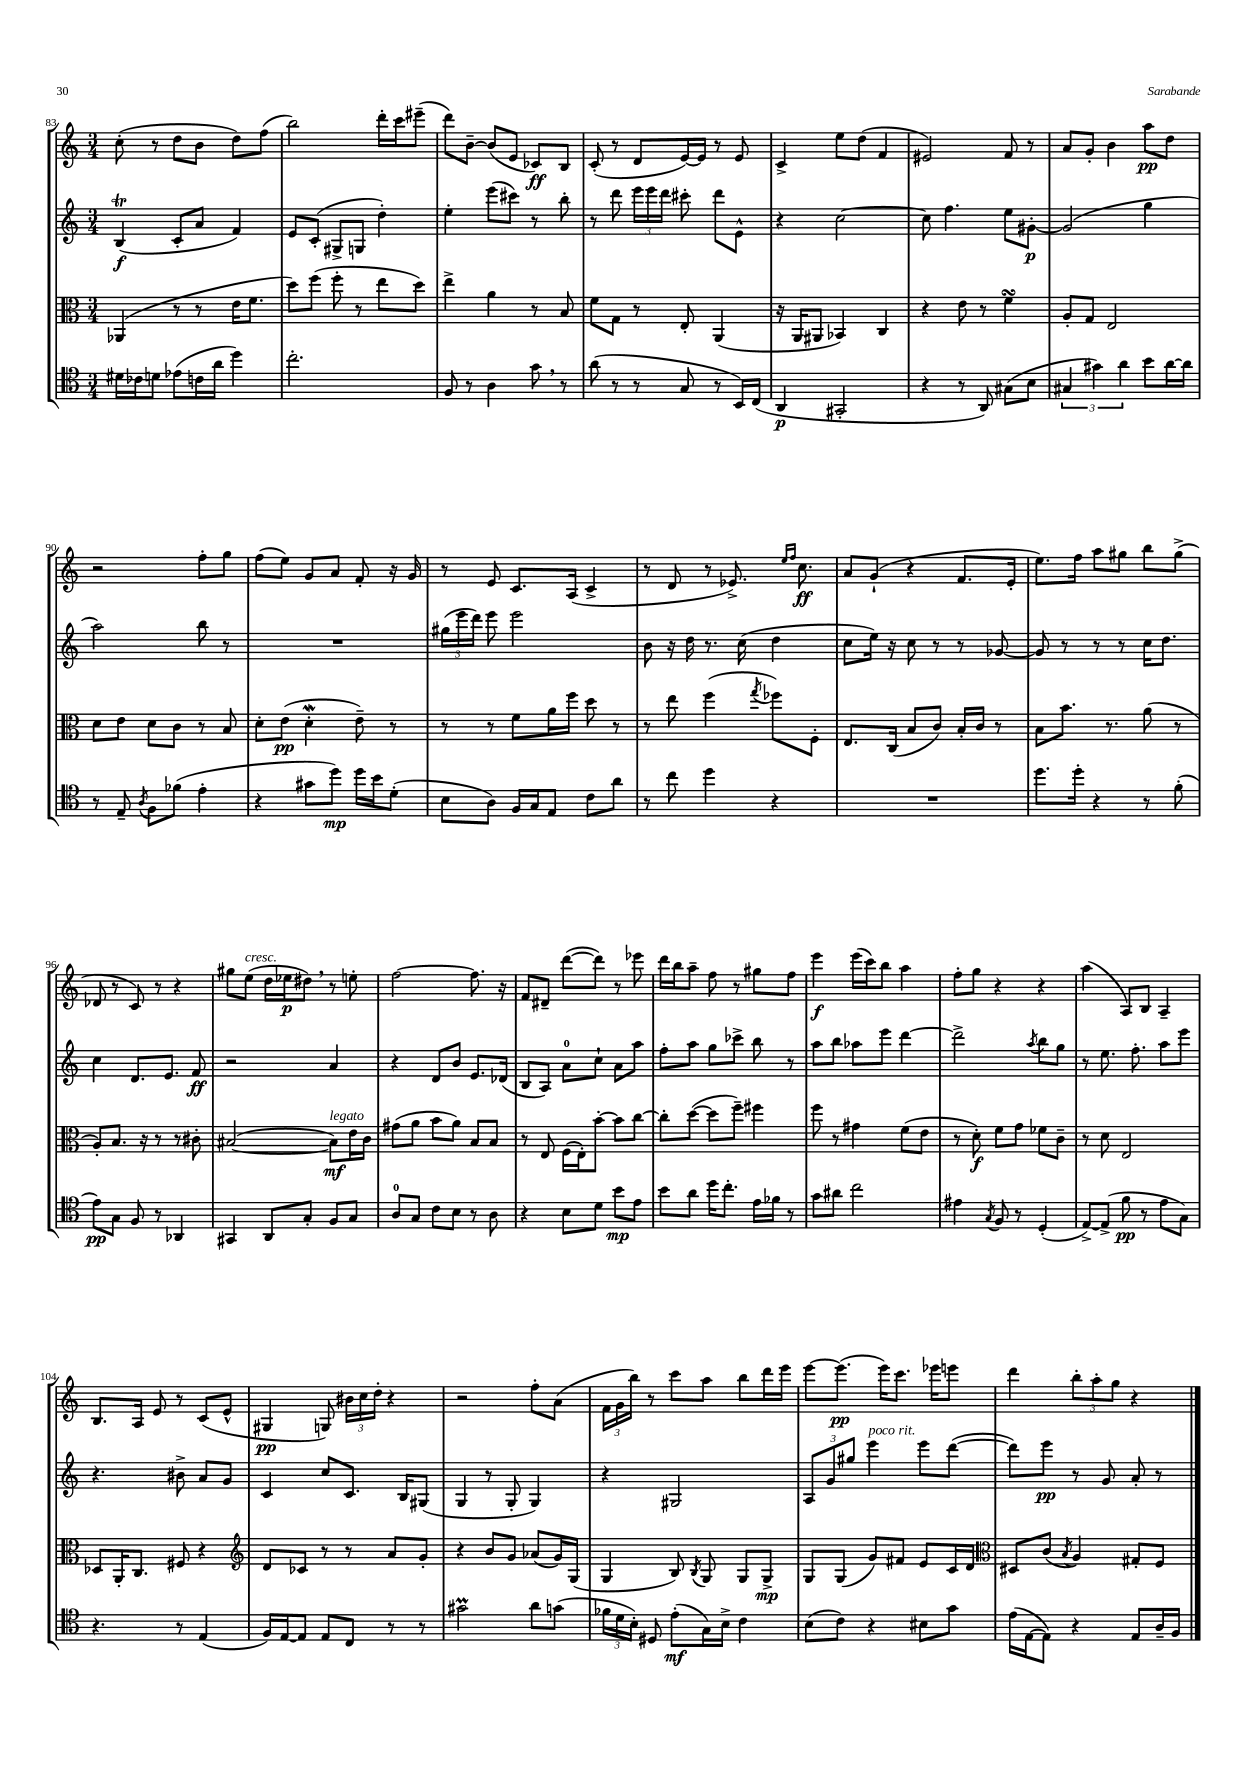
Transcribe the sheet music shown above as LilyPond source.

<<
\new StaffGroup <<
\new Staff = "s0" {
    \clef treble \key c \major \numericTimeSignature \time 3/4
    \autoBeamOff c''8-.( r8 d''8[ b'8] d''8[) f''8]( |
    b''2) d'''16[-. c'''16 eis'''8]--( |
    d'''8[) b'8]~-- b'8[( e'8] ces'8[\ff) b8] |
    c'8-.( r8 d'8[ e'16~) e'16] r8 e'8 |
    c'4-> e''8[ d''8]( f'4 |
    eis'2) f'8 r8 |
    a'8[ g'8]-. b'4 a''8[\pp d''8] |
    r2 f''8[-. g''8] |
    f''8[( e''8]) g'8[ a'8] f'8-. r16 g'16 |
    r8 e'8 c'8.[ a16]( c'4-> |
    r8 d'8 r8 ees'8.->) \grace { e''16[ f''16] } c''8.\ff |
    a'8[ g'8]-!( r4 f'8.[ e'16]-. |
    e''8.[) f''16] a''8[ gis''8] b''8[ gis''8]->( |
    des'8 r8 c'8) r8 r4 |
    gis''8[ e''8]^\markup { \italic "cresc." }( d''16[ ees''16\p dis''8]) \breathe r8 e''8-. |
    f''2~ f''8. r16 |
    f'8[ dis'8]-- d'''8[~( d'''8]) r8 ees'''8 |
    d'''16[ b''16 a''8]-- f''8 r8 gis''8[ f''8] |
    e'''4\f e'''16[( c'''16) b''8] a''4 |
    f''8[-. g''8] r4 r4 |
    a''4( a8[) b8] a4-- |
    b8.[ a16] e'8 r8 c'8[( e'8]-^ |
    gis4\pp g8) \tuplet 3/2 { bis'16[ c''16 d''16]-. } r4 |
    r2 f''8[-. a'8]( |
    \tuplet 3/2 { f'16[ g'16 b''16]) } r8 c'''8[ a''8] b''8[ d'''16 e'''16] |
    e'''8[~ e'''8.]\pp( e'''16[) c'''8.] ees'''16[ e'''8] |
    d'''4 \tuplet 3/2 { b''8[-. a''8-. g''8] } r4 \bar "|." |
}
\new Staff = "s1" {
    \clef treble \key c \major \numericTimeSignature \time 3/4
    \autoBeamOff b4\trill\f( c'8[-. a'8] f'4) |
    e'8[ c'8]-.( gis8[-> g8] d''4-.) |
    e''4-. e'''8[( cis'''8]) r8 b''8-. |
    r8 d'''8 \tuplet 3/2 { e'''16[ e'''16 d'''16] } cis'''8-. d'''8[ e'8]-^ |
    r4 c''2~ |
    c''8 f''4. e''8[ gis'8]~-.\p |
    gis'2( g''4 |
    a''2) b''8 r8 |
    R2. |
    \tuplet 3/2 { gis''16[( e'''16 d'''16]) } e'''8 e'''2 |
    b'8 r16 d''16 r8. c''16( d''4 |
    c''8[ e''16]) r16 c''8 r8 r8 ges'8~ |
    ges'8 r8 r8 r8 c''16[ d''8.] |
    c''4 d'8.[ e'8.] f'8\ff |
    r2 a'4 |
    r4 d'8[ b'8] e'8.[ des'16]( |
    b8[ a8]) a'8[-0 c''8]-! a'8[ a''8] |
    f''8[-. a''8] g''8[ ces'''8]-> b''8 r8 |
    a''8[ b''8] aes''8[ e'''8] d'''4~ |
    d'''2-> \acciaccatura { a''8 } b''8[ g''8] |
    r8 e''8. f''8.-. a''8[ e'''8] |
    r4. bis'8-> a'8[ g'8] |
    c'4 c''8[ c'8.] b16[ gis8]( |
    g4 r8 g8-. g4) |
    r4 gis2 |
    \tuplet 3/2 { a8[ g'8 gis''8] } e'''4^\markup { \italic "poco rit." } e'''8[ d'''8]~( |
    d'''8[) e'''8]\pp r8 g'8 a'8-. r8 \bar "|." |
}
\new Staff = "s2" {
    \clef alto \key c \major \numericTimeSignature \time 3/4
    \autoBeamOff aes,4( r8 r8 e'16[ f'8.] |
    d''8[) f''8]( f''8-. r8 e''8[ d''8]) |
    e''4-> a'4 r8 b8 |
    f'8[ g8] r8 e8-. a,4( |
    r16 a,16[ ais,8] bes,4) c4 |
    r4 e'8 r8 f'4\turn |
    a8[-. g8] e2 |
    d'8[ e'8] d'8[ c'8] r8 b8 |
    d'8[-. e'8]\pp( d'4-.\mordent e'8--) r8 |
    r8 r8 f'8[ a'16 f''16] d''8 r8 |
    r8 e''8 f''4( \acciaccatura { g''8 } fes''8[) f8]-. |
    e8.[ c16]( b8[ c'8]) b16[-. c'16] r8 |
    b8[ b'8.] r8. a'8( r8 |
    a8[-.) b8.] r16 r8 r8 cis'8-. |
    bis2~( bis8[\mf^\markup { \italic "legato" }) e'16 c'16] |
    gis'8[( a'8] b'8[ a'8]) b8[ b8] |
    r8 e8 f16[( e16-.) b'8]~-. b'8[ c''8]~ |
    c''8[-. d''8]~( d''8[ f''8]--) fis''4 |
    f''8 r8 gis'4 f'8[( e'8] |
    r8 d'8-.\f) f'8[ g'8] fes'8[ c'8]-- |
    r8 d'8 e2 |
    des8[ a,16-. c8.] fis8 r4 |
    \clef treble d'8[ ces'8] r8 r8 a'8[ g'8]-. |
    r4 b'8[ g'8] aes'8[( g'16) g16]( |
    g4 b8) \acciaccatura { b8 } g8 g8[ g8]->\mp |
    g8[ g8]( g'8[) fis'8] e'8[ c'16 d'16] |
    \clef alto dis8[ c'8]( \acciaccatura { b8 } a4) gis8[-. f8] \bar "|." |
}
\new Staff = "s3" {
    \clef tenor \key c \major \numericTimeSignature \time 3/4
    \autoBeamOff dis'16[ ces'16 d'8] ees'8[( c'16 a'16] d''4) |
    c''2.-. |
    f8 r8 a4 g'8 \breathe r8 |
    a'8( r8 r8 g8 r8 b,16[) c16]( |
    a,4\p gis,2-. |
    r4 r8 a,8) gis8[( b8] |
    \tuplet 3/2 { gis4 gis'4) a'4 } b'8[ a'16~ a'16] |
    r8 e8-- \acciaccatura { a8 } f8[ fes'8]( e'4-. |
    r4 gis'8[ d''8]\mp) d''16[ b'16 d'8]-.( |
    b8[ a8]) f16[ g16 e8] c'8[ a'8] |
    r8 c''8 d''4 r4 |
    R2. |
    d''8.[ d''16]-. r4 r8 f'8-.( |
    e'8[\pp) g8] f8 r8 aes,4 |
    gis,4 a,8[ g8]-. f8[ g8] |
    a8[-0 g8] c'8[ b8] r8 a8 |
    r4 b8[ d'8] b'8[\mp e'8] |
    b'8[ a'8] d''16[ c''8.]-. e'16[ fes'16] r8 |
    g'8[ ais'8] c''2 |
    eis'4 \acciaccatura { g8 } f8 r8 d4-.( |
    e8[~->) e8]->( f'8\pp r8 e'8[ g8]) |
    r4. r8 e4( |
    f16[) e16~ e8] e8[ c8] r8 r8 |
    gis'2\prall a'8[ g'8]( |
    \tuplet 3/2 { fes'16[ d'16 b16]-.) } dis8 e'8[-.\mf( g16) b16]-> c'4 |
    b8[( c'8]) r4 bis8[ g'8] |
    e'16[( e16~ e8]) r4 e8[ a16-- f16] \bar "|." |
}
>>
>>
\layout { \context { \Score currentBarNumber = #83 } }
